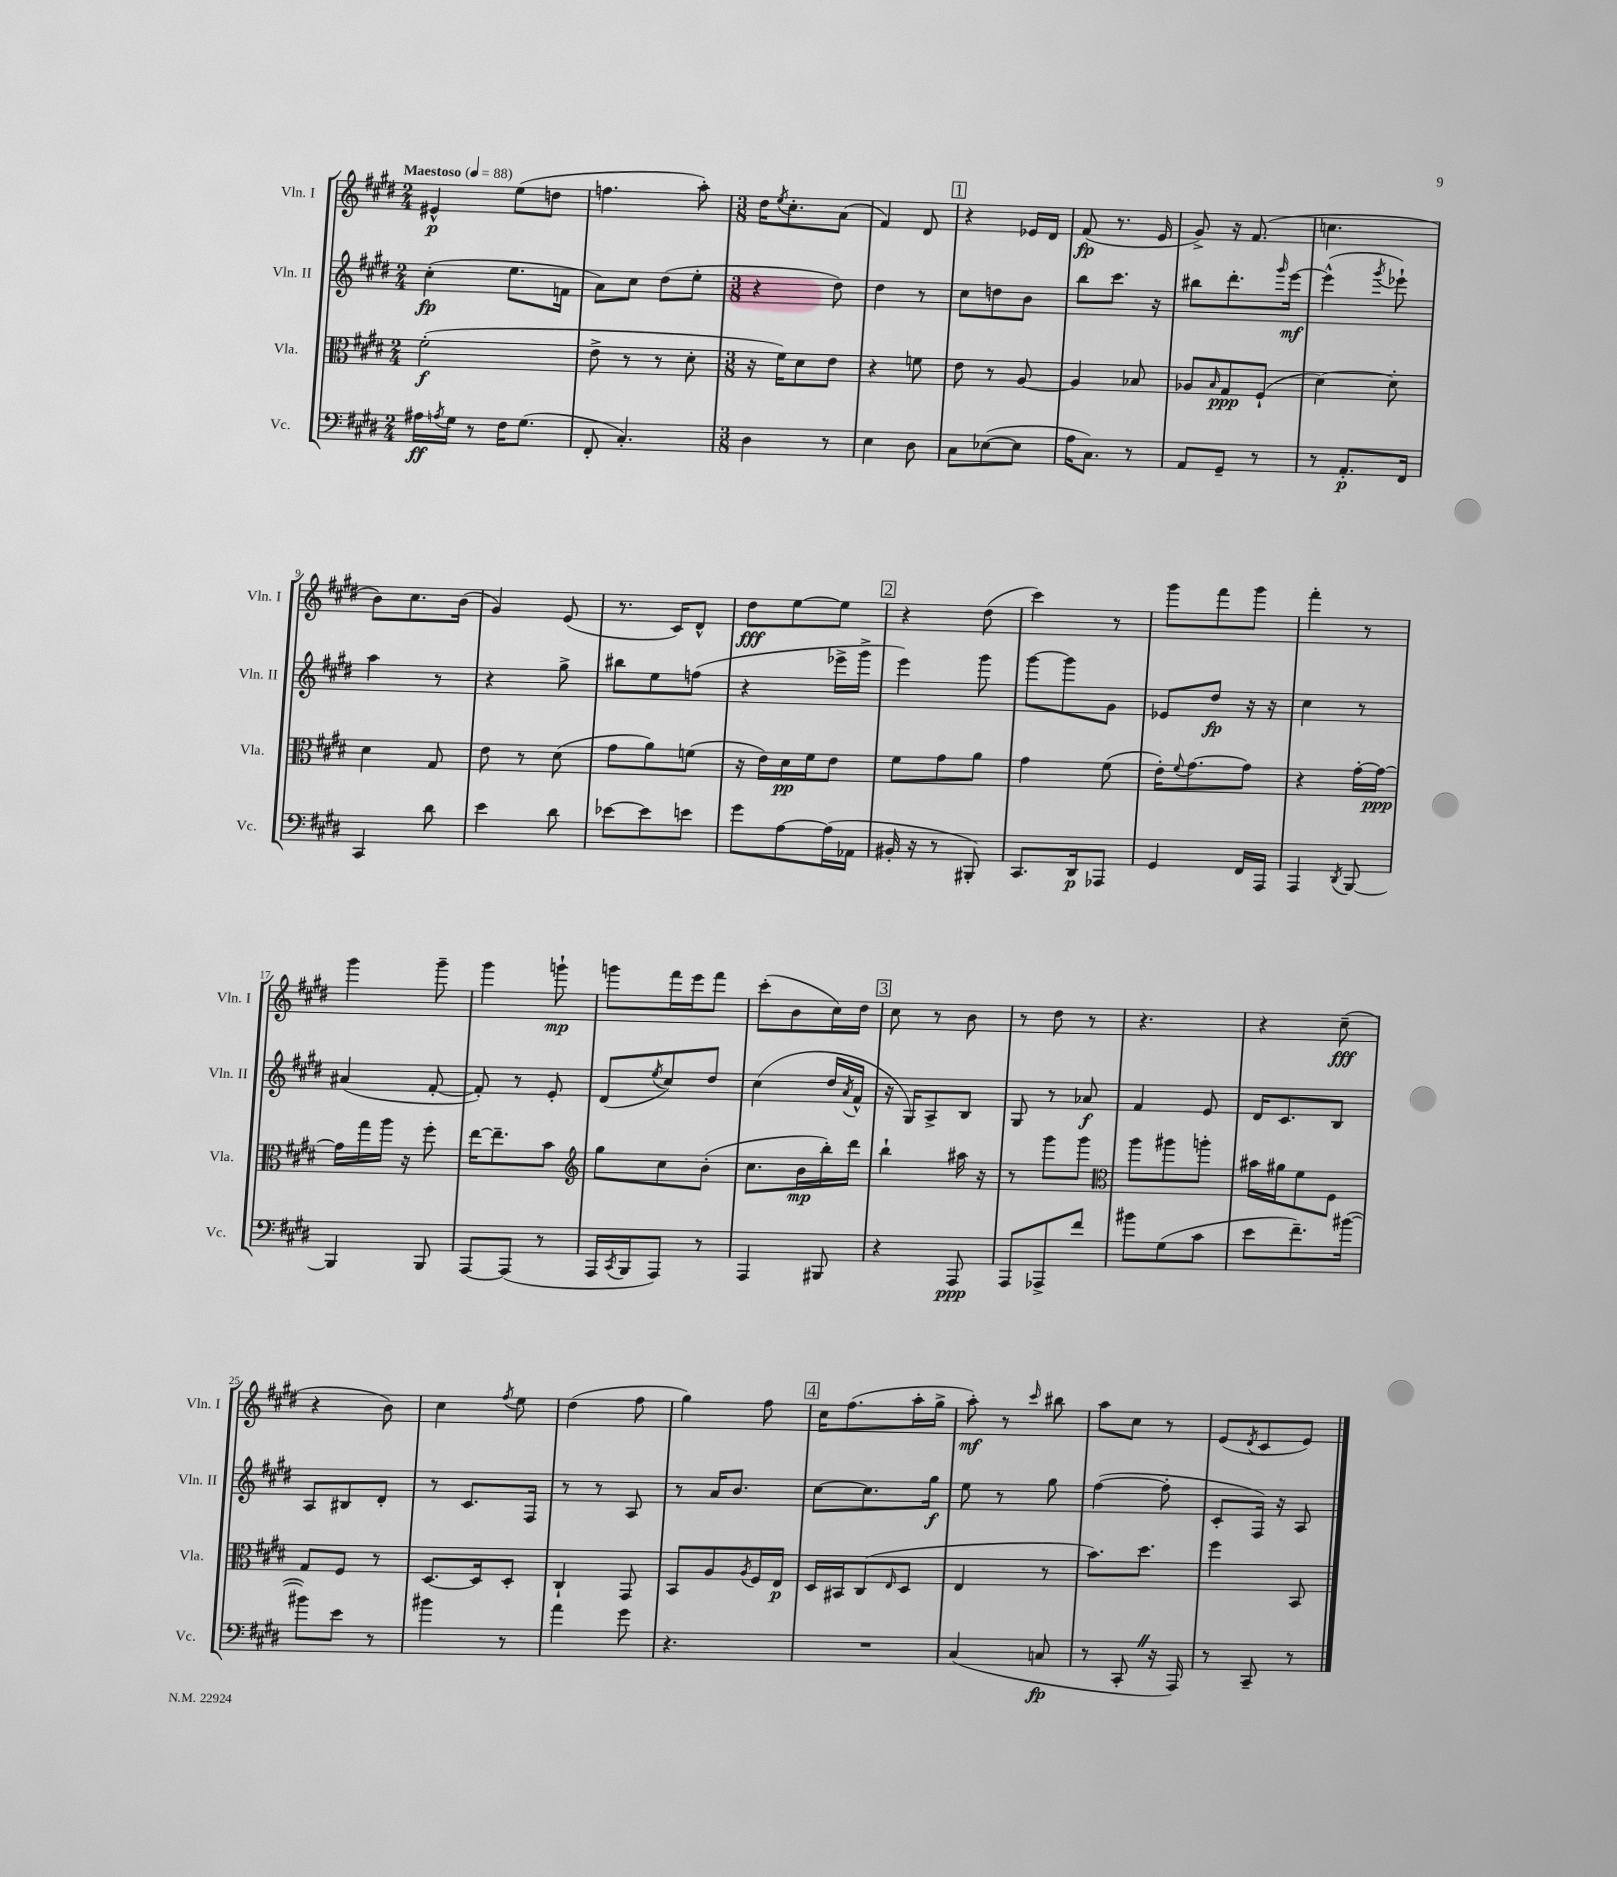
<<
\new StaffGroup <<
\new Staff = "s0" \with { instrumentName = "Vln. I" shortInstrumentName = "Vln. I" } {
    \clef treble \key e \major \numericTimeSignature \time 2/4 \tempo "Maestoso" 4 = 88
    eis'4-^\p e''8( d''8 |
    f''4. a''8-.) |
    \numericTimeSignature \time 3/8 dis''16 \acciaccatura { e''8 } cis''8.-. a'8( |
    fis'4) dis'8 |
    \mark \markup { \box "1" } r4 ees'16 dis'16 |
    fis'8\fp( r8. e'16 |
    gis'8->) r16 fis'8.( |
    c''4. |
    b'8) cis''8. b'16( |
    gis'4) e'8( |
    r8. cis'16) dis'8-^ |
    dis''8\fff e''8~ e''8 |
    \mark \markup { \box "2" } r4 dis''8( |
    cis'''4) r8 |
    gis'''8 fis'''8 gis'''8 |
    fis'''4-. r8 |
    gis'''4 gis'''8-- |
    gis'''4 g'''8-!\mp |
    g'''8 fis'''16 e'''16 fis'''8 |
    cis'''8-.( b'8 cis''16) dis''16 |
    \mark \markup { \box "3" } cis''8 r8 b'8 |
    r8 dis''8 r8 |
    r4. |
    r4 cis''8--\fff( |
    r4 b'8) |
    cis''4 \acciaccatura { fis''8 } e''8 |
    dis''4( fis''8 |
    gis''4) fis''8 |
    \mark \markup { \box "4" } cis''16 fis''8.( a''16-. gis''16-> |
    a''8-.\mf) r8 \grace { cis'''16 } bis''8 |
    a''8 cis''8 r8 |
    e'8( \acciaccatura { dis'8 } cis'8 e'8) \bar "|." |
}
\new Staff = "s1" \with { instrumentName = "Vln. II" shortInstrumentName = "Vln. II" } {
    \clef treble \key e \major \numericTimeSignature \time 2/4
    cis''4-.\fp( e''8. f'16 |
    a'8) cis''8 dis''8( e''8-. |
    \numericTimeSignature \time 3/8 r4 dis''8) |
    dis''4 r8 |
    \mark \markup { \box "1" } cis''8 d''8 b'8 |
    b''8 cis'''8. r16 |
    bis''8 dis'''8.-. \grace { gis'''16 } e'''16~\mf |
    e'''4-^( \acciaccatura { gis'''8 } ees'''8-!) |
    a''4 r8 |
    r4 gis''8-> |
    bis''8 e''8 f''8( |
    r4 ees'''16-> gis'''16-> |
    \mark \markup { \box "2" } e'''4) gis'''8 |
    gis'''8~ gis'''8 gis'8 |
    ees'8 dis''8\fp r16 r16 |
    cis''4 r8 |
    ais'4( fis'8~-. |
    fis'8-.) r8 e'8-. |
    dis'8( \acciaccatura { e''8 } cis''8) dis''8 |
    cis''4( dis''16 \acciaccatura { a'8 } fis'16-^ |
    \mark \markup { \box "3" } r16 gis16) a8-> b8 |
    gis8 r8 aes'8\f |
    fis'4 e'8 |
    dis'16 cis'8. b8 |
    a8 bis8 dis'8-. |
    r8 cis'8. fis16 |
    r8 r8 a8 |
    r8 a'16 b'8. |
    \mark \markup { \box "4" } cis''8~ cis''8. gis''16\f |
    e''8 r8 gis''8 |
    fis''4~( fis''8-. |
    cis'8-. fis16) r16 a8 \bar "|." |
}
\new Staff = "s2" \with { instrumentName = "Vla." shortInstrumentName = "Vla." } {
    \clef alto \key e \major \numericTimeSignature \time 2/4
    fis'2-.\f( |
    e'8-> r8 r8 dis'8-. |
    \numericTimeSignature \time 3/8 r16 fis'16) dis'8 e'8 |
    r4 f'8 |
    \mark \markup { \box "1" } e'8 r8 a8~ |
    a4 bes8 |
    aes8 \grace { b16 } gis8\ppp fis8-!( |
    dis'4~) dis'8-. |
    dis'4 gis8 |
    e'8 r8 dis'8( |
    gis'8 a'8) f'8( |
    r16 e'16) dis'16\pp fis'16 e'8 |
    \mark \markup { \box "2" } fis'8 gis'8 a'8 |
    gis'4 fis'8( |
    e'16-.) \appoggiatura { fis'8 } gis'8.~ gis'8 |
    r4 gis'16~-. gis'16~\ppp |
    gis'16 gis''16 a''16 r16 fis''8-. |
    e''16~ e''8.-- b'8 |
    \clef treble gis''8 cis''8 b'8-.( |
    cis''8. b'16\mp b''16-.) dis'''16 |
    \mark \markup { \box "3" } b''4-! ais''16 r16 |
    r8 gis'''8 gis'''8 |
    \clef alto a''8 ais''8 a''8-. |
    bis'16 ais'16 fis'8 fis8 |
    gis8 fis8 r8 |
    dis8.~ dis16 dis8-. |
    cis4-! gis,8 |
    b,8 a8 \acciaccatura { a8 } fis16 e16\p |
    \mark \markup { \box "4" } dis16 bis,16 cis8( \grace { e16 } dis8 |
    e4 r8 |
    b'8.) dis''8. |
    fis''4 b,8 \bar "|." |
}
\new Staff = "s3" \with { instrumentName = "Vc." shortInstrumentName = "Vc." } {
    \clef bass \key e \major \numericTimeSignature \time 2/4
    ais16\ff \acciaccatura { a8 } gis16 r8 fis16 gis8.( |
    fis,8-. cis4.-.) |
    \numericTimeSignature \time 3/8 dis4 r8 |
    e4 dis8 |
    \mark \markup { \box "1" } cis8 ees8~( ees8 |
    a16 cis8.) r8 |
    a,8 gis,8-- r8 |
    r8 a,8.-.\p fis,16 |
    cis,4 dis'8 |
    e'4 dis'8 |
    ees'8~ ees'8 e'8 |
    gis'8 a8~ a16( aes,16 |
    \mark \markup { \box "2" } bis,16-. r16 r8 bis,,8-.) |
    cis,8. dis,16\p aes,,8 |
    gis,4 fis,16 a,,16 |
    a,,4 \acciaccatura { dis,8 } b,,8~ |
    b,,4 b,,8 |
    a,,8~ a,,8( r8 |
    a,,16 \acciaccatura { cis,8 } b,,16 a,,8) r8 |
    a,,4 bis,,8 |
    \mark \markup { \box "3" } r4 a,,8\ppp |
    a,,8 aes,,8-> fis'8 |
    bis'8 gis8( cis'8 |
    e'8 fis'8.--) bis'16~( |
    bis'8) e'8 r8 |
    bis'4 r8 |
    a'4 gis'8 |
    r4. |
    \mark \markup { \box "4" } R4. |
    cis4( c8\fp |
    r8 cis,8-. \once \override BreathingSign.text = \markup { \musicglyph "scripts.caesura.straight" } \breathe r16 a,,16) |
    r8 cis,8-- r8 \bar "|." |
}
>>
>>
